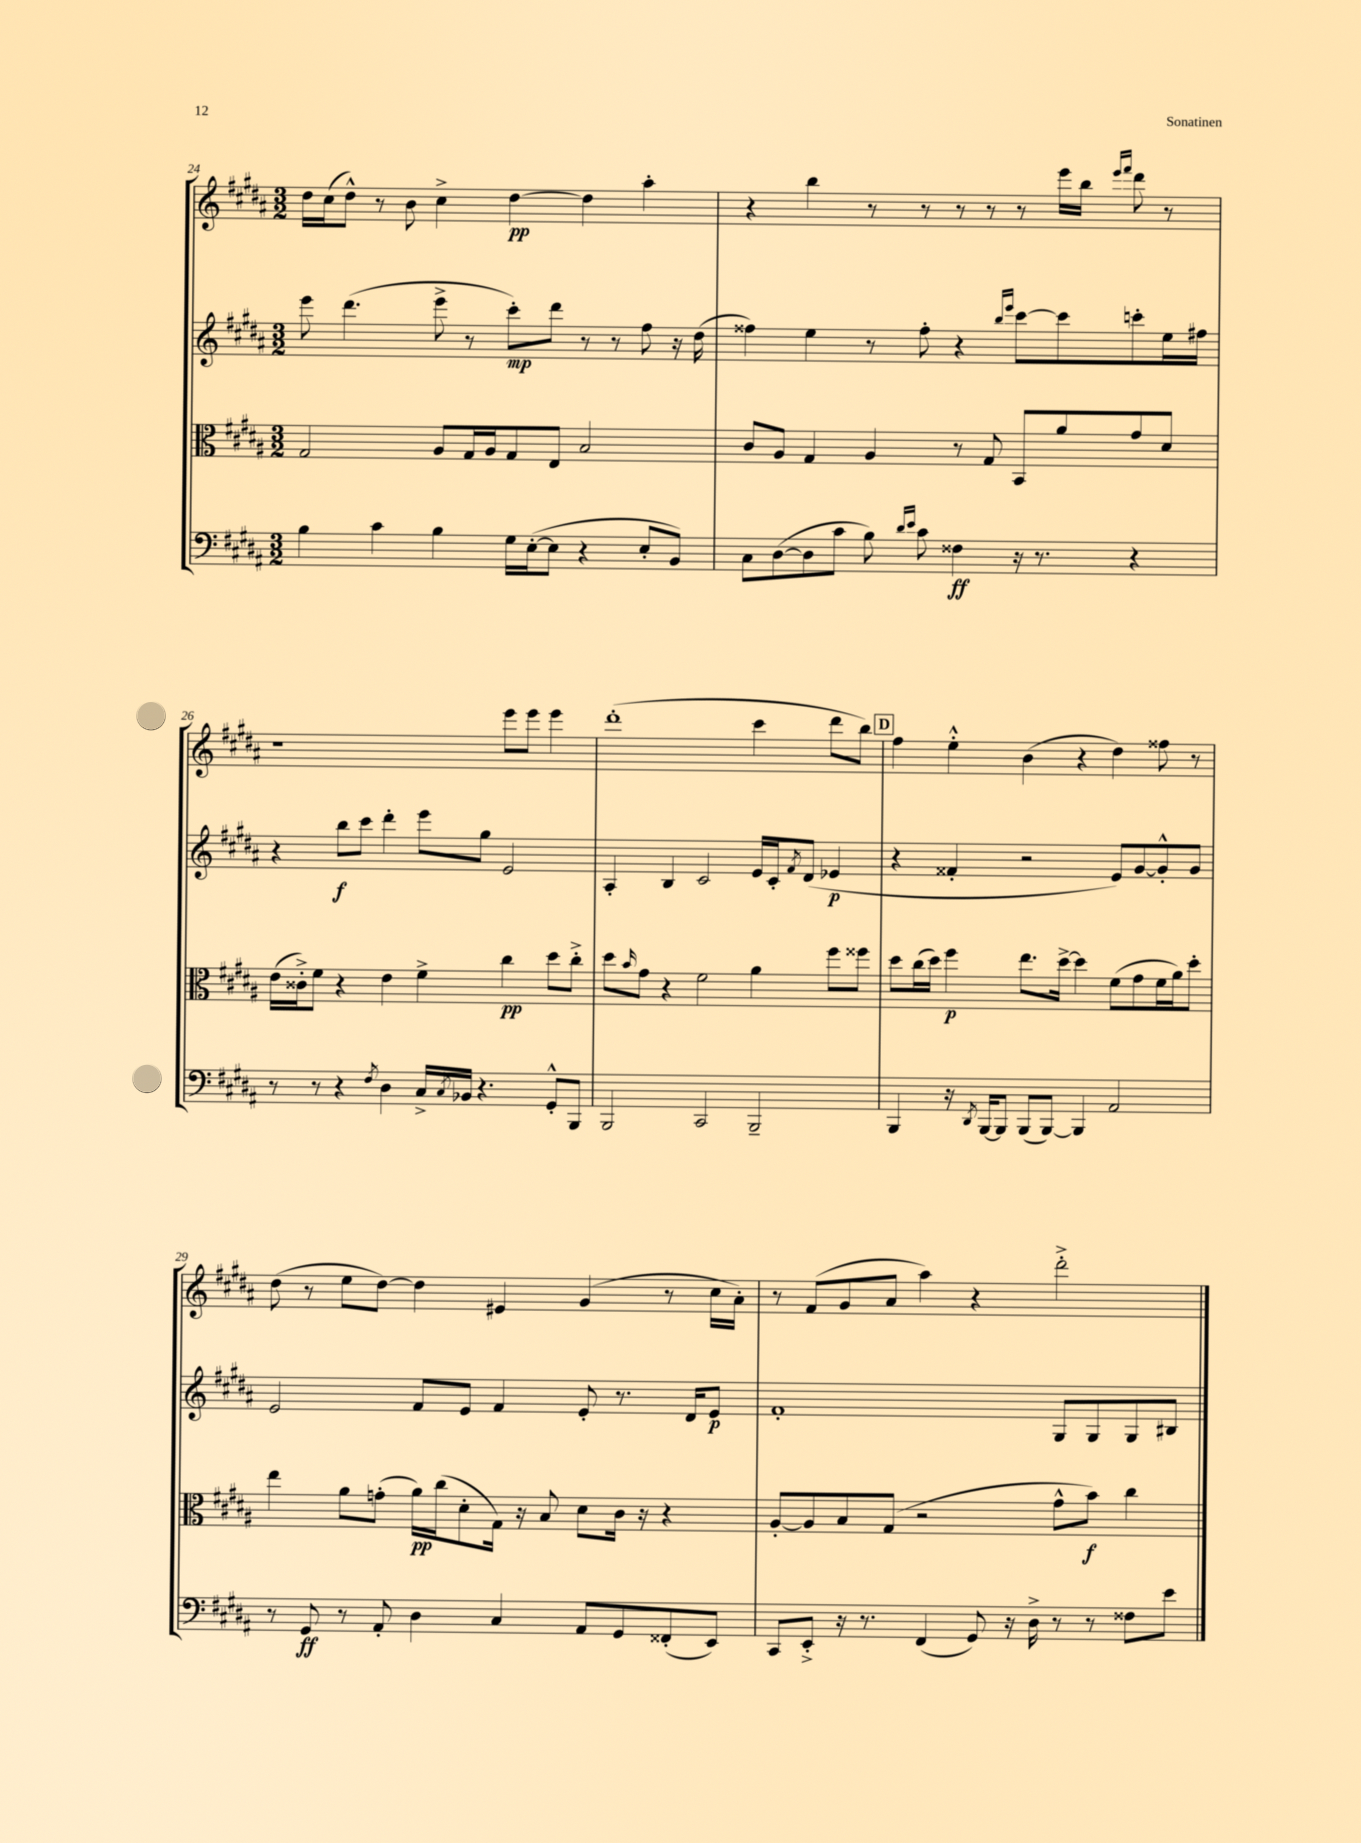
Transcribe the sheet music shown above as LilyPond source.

<<
\new StaffGroup <<
\new Staff = "s0" {
    \clef treble \key b \major \numericTimeSignature \time 3/2
    dis''16 cis''16( dis''8-^) r8 b'8 cis''4-> dis''4~\pp dis''4 ais''4-. |
    r4 b''4 r8 r8 r8 r8 r8 e'''16 b''16 \grace { e'''16 fis'''16 } dis'''8 r8 |
    r1 e'''8 e'''8 e'''4 |
    dis'''1-.( cis'''4 dis'''8 b''8) |
    \mark \markup { \box "D" } fis''4 e''4-.-^ b'4( r4 dis''4) fisis''8 r8 |
    dis''8( r8 e''8 dis''8~) dis''4 eis'4 gis'4( r8 cis''16 ais'16-.) |
    r8 fis'8( gis'8 ais'8 ais''4) r4 dis'''2-.-> \bar "|." |
}
\new Staff = "s1" {
    \clef treble \key b \major \numericTimeSignature \time 3/2
    e'''8 dis'''4.( e'''8-> r8 cis'''8-.\mp) dis'''8 r8 r8 fis''8 r16 dis''16( |
    fisis''4) e''4 r8 fisis''8-. r4 \grace { b''16 e'''16 } cis'''8~ cis'''8 c'''8-. e''16 fis''16 |
    r4 b''8\f cis'''8 dis'''4-. e'''8 gis''8 e'2 |
    ais4-. b4 cis'2 e'16 cis'16-. \acciaccatura { fis'8 } dis'8( ees'4\p |
    \mark \markup { \box "D" } r4 fisis'4-. r2 e'8) gis'8~ gis'8-.-^ gis'8 |
    e'2 fis'8 e'8 fis'4 e'8-. r8. dis'16 e'8\p |
    fis'1-. gis8 gis8 gis8 bis8 \bar "|." |
}
\new Staff = "s2" {
    \clef alto \key b \major \numericTimeSignature \time 3/2
    gis2 ais8 gis16 ais16 gis8 e8 b2 |
    cis'8 ais8 gis4 ais4 r8 gis8 b,8 ais'8 gis'8 dis'8 |
    e'16( cisis'16-.->) fis'8 r4 e'4 fis'4-> cis''4\pp dis''8 cis''8-.-> |
    dis''8 \grace { b'16 } gis'8 r4 fis'2 ais'4 fis''8 fisis''8 |
    \mark \markup { \box "D" } dis''8 cis''16( dis''16) fis''4\p e''8. dis''16~-> dis''4 fis'8( gis'8 fis'16 ais'16) dis''8-. |
    e''4 ais'8 g'8-.( ais'16\pp) cis''16( dis'8-. gis16) r16 b8 dis'8 cis'16 r16 r4 |
    ais8~-. ais8 b8 gis8( r2 gis'8-^ b'8\f) cis''4 \bar "|." |
}
\new Staff = "s3" {
    \clef bass \key b \major \numericTimeSignature \time 3/2
    b4 cis'4 b4 gis16 e16~-.( e8 r4 e8-. b,8) |
    cis8 dis8~( dis8 cis'8 b8) \grace { dis'16 e'16 } cis'8 fisis4\ff r16 r8. r4 |
    r8 r8 r4 \acciaccatura { fis8 } dis4 cis16-> \acciaccatura { cis8 } bes,16 r4. gis,8-.-^ b,,8 |
    b,,2 cis,2 b,,2-- |
    \mark \markup { \box "D" } b,,4 r16 \acciaccatura { dis,8 } b,,16~ b,,8 b,,8( b,,8~) b,,4 ais,2 |
    r8 gis,8\ff r8 ais,8-. dis4 cis4 ais,8 gis,8 fisis,8-.( e,8) |
    cis,8 e,8-.-> r16 r8. fis,4( gis,8) r16 dis16-> r8 r8 fisis8 e'8 \bar "|." |
}
>>
>>
\layout { \context { \Score currentBarNumber = #24 } }
